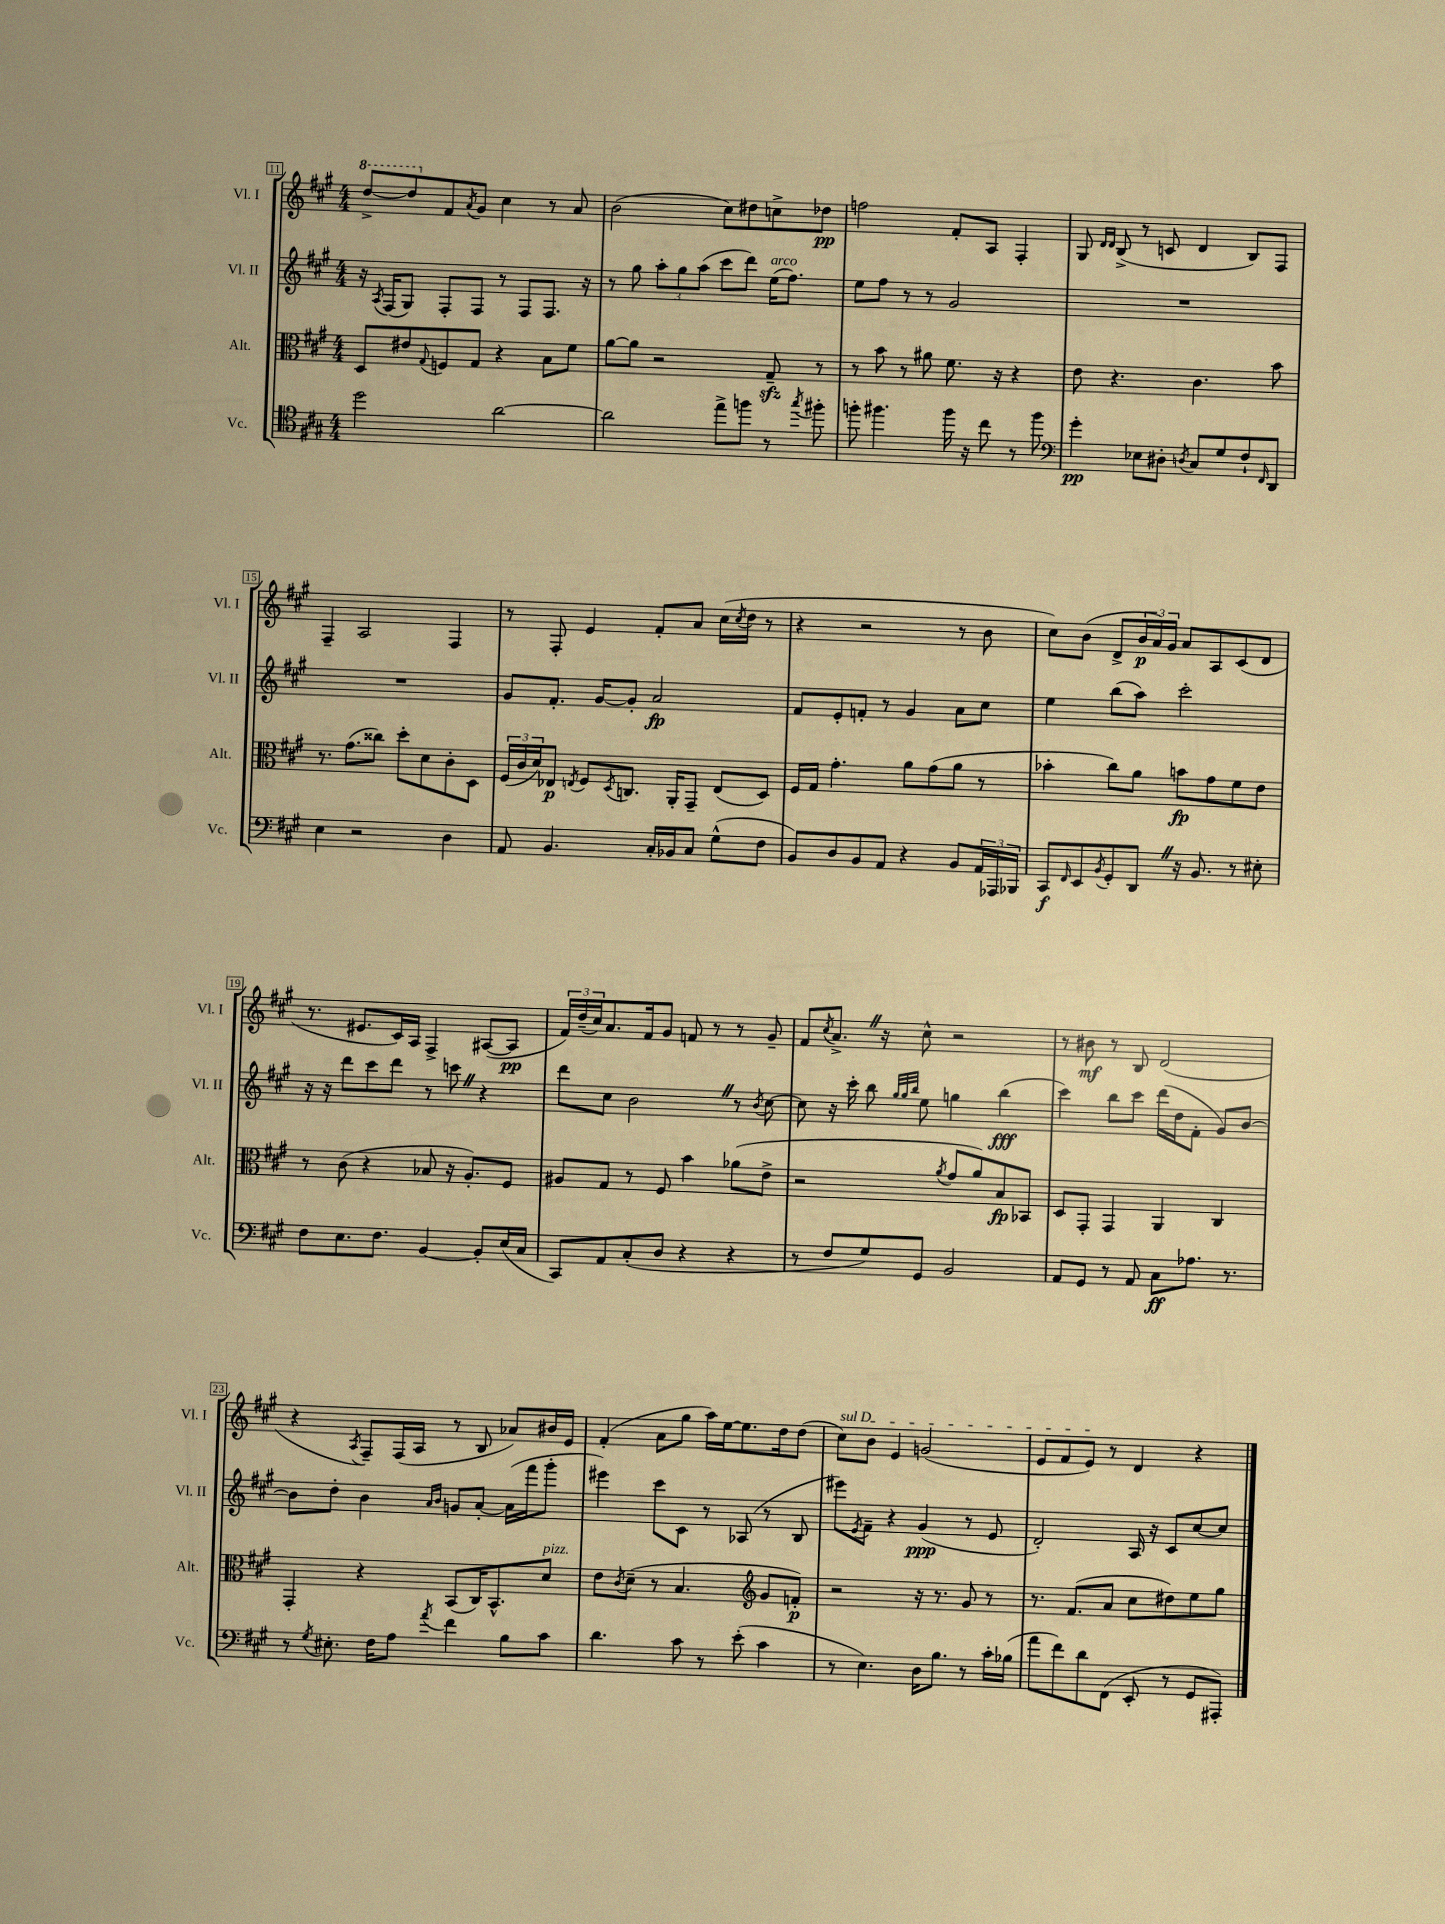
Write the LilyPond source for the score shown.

<<
\new StaffGroup <<
\new Staff = "s0" \with { instrumentName = "Vl. I" shortInstrumentName = "Vl. I" } {
    \clef treble \key a \major \numericTimeSignature \time 4/4
    \ottava #1 d'''8~-> d'''8 \ottava #0 fis'8 \acciaccatura { a'8 } gis'8 cis''4 r8 a'8 |
    b'2( cis''8) dis''8 c''8-> des''8\pp |
    f''2 fis'8-. a8 fis4-. |
    gis8 \grace { d'16 d'16 } b8->( r8 c'8 d'4 b8) fis8 |
    fis4-- a2 fis4 |
    r8 fis8-. e'4 fis'8-. a'8 cis''16( \acciaccatura { cis''8 } d''16 r8 |
    r4 r2 r8 b'8 |
    cis''8) b'8( d'8-> \tuplet 3/2 { b'16\p a'16) gis'16 } a'8 a8 cis'8( d'8 |
    r8. eis'8. cis'16) a16 fis4-> ais8~( ais8\pp |
    \tuplet 3/2 { fis'16) d''16--( cis''16) } a'8. fis'16 gis'8 f'8 r8 r8 gis'8-- |
    fis'8 \acciaccatura { cis''8 } a'8.-> \once \override BreathingSign.text = \markup { \musicglyph "scripts.caesura.straight" } \breathe r16 cis''8-^ r2 |
    r8 bis'8\mf r8 b8 d'2( |
    r4 \acciaccatura { a8 } fis8--) fis16( a16 r8 b8 aes'8) bis'16 e'16 |
    fis'4-.( a'8 gis''8 a''16) e''16~ e''8. d''16 d''8( |
    \once \override TextSpanner.bound-details.left.text = \markup { \italic "sul D" } cis''8\startTextSpan) b'8 e'4 g'2( |
    e'8 fis'8 e'8\stopTextSpan) r8 d'4 r4 \bar "|." |
}
\new Staff = "s1" \with { instrumentName = "Vl. II" shortInstrumentName = "Vl. II" } {
    \clef treble \key a \major \numericTimeSignature \time 4/4
    r16 \acciaccatura { a8 } fis16( gis8) fis8-. fis8 r8 fis8 fis8. r16 |
    r8 gis''8 \tuplet 3/2 { a''8-. gis''8 a''8( } cis'''8 d'''8) e''16^\markup { \italic "arco" }( fis''8.) |
    e''8 fis''8 r8 r8 gis'2 |
    R1 |
    R1 |
    gis'8 fis'8.-. gis'16~ gis'8-. a'2\fp |
    fis'8 e'8-. f'8-. r8 gis'4 a'8 cis''8 |
    e''4 b''8( a''8) cis'''2-. |
    r16 r16 d'''8 cis'''8 d'''8 r8 c'''8 \once \override BreathingSign.text = \markup { \musicglyph "scripts.caesura.straight" } \breathe r4 |
    d'''8 cis''8 b'2 \once \override BreathingSign.text = \markup { \musicglyph "scripts.caesura.straight" } \breathe r8 \acciaccatura { b'8 } cis''8~ |
    cis''8 r16 cis'''16-. b''8 \grace { gis''32 gis''32 b''32 } e''8 g''4 b''4\fff( |
    cis'''4) b''8 cis'''8 d'''16( d''16 fis'8-. gis'8) b'8~ |
    b'8 d''8-. b'4 \grace { a'16 b'16 } g'8 a'8~-. a'16( fis'''16 gis'''8-. |
    eis'''4) cis'''8 cis'8 r8 aes8( r8 b8 |
    eis'''8) \acciaccatura { e'8 } fis'8-- r4 gis'4\ppp( r8 e'8 |
    d'2-.) a16 r16 cis'8 cis''8~ cis''8 \bar "|." |
}
\new Staff = "s2" \with { instrumentName = "Alt." shortInstrumentName = "Alt." } {
    \clef alto \key a \major \numericTimeSignature \time 4/4
    d8 eis'8 \appoggiatura { gis8 } f8 gis8 r4 b8 fis'8 |
    a'8~ a'8 r2 gis8--\sfz r8 |
    r8 b'8 r8 ais'8 fis'8. r16 r4 |
    e'8 r4. cis'4. b'8 |
    r8. gis'8.( cisis''8) d''8-. d'8 cis'8-. d8 |
    \tuplet 3/2 { fis16( cis'16 d'16) } ees8\p \acciaccatura { e8 } fis8 \acciaccatura { d8 } c8. a,16-. gis,8-- e8( d8) |
    fis16 gis16 gis'4.-. a'8 gis'8( a'8 r8 |
    bes'4-. cis''8) a'8 b'8\fp gis'8 fis'8 e'8 |
    r8 cis'8( r4 bes8 r16 a8.-.) fis8 |
    ais8 gis8 r8 fis8 b'4 aes'8( e'8-> |
    r2 \acciaccatura { a'8 } gis'8 a'8) b8\fp bes,8 |
    d8 gis,8-. gis,4 a,4 cis4 |
    gis,4-. r4 b,8( cis16) b,8.-^ d'8^\markup { \italic "pizz." } |
    e'8 \acciaccatura { cis'8 } d'8--( r8 b4. \clef treble gis'8 f'8-.\p) |
    r2 r16 r8. gis'8 r8 |
    r8. fis'8.( a'8 cis''8 dis''8) e''8 gis''8 \bar "|." |
}
\new Staff = "s3" \with { instrumentName = "Vc." shortInstrumentName = "Vc." } {
    \clef tenor \key a \major \numericTimeSignature \time 4/4
    d''2 a'2~ |
    a'2 e''8-> f''8 r8 \acciaccatura { gis''8 } fis''8-. |
    f''8-. fis''4. fis''16 r16 cis''8 r8 fis''8 |
    \clef bass gis'4-.\pp ees8 dis8-. \acciaccatura { d8 } cis8 gis8 fis8-! \grace { fis,16 } d,8 |
    e4 r2 d4 |
    a,8 b,4. cis16-. bes,16 cis8 gis8-^( fis8 |
    b,8) d8 b,8 a,8 r4 b,8 \tuplet 3/2 { a,16 aes,,16 bes,,16 } |
    cis,8\f \grace { fis,16 } e,8 \acciaccatura { b,8 } gis,8-. d,8 \once \override BreathingSign.text = \markup { \musicglyph "scripts.caesura.straight" } \breathe r16 b,8. r8 eis8-. |
    fis8 e8. fis8. b,4~ b,8-. e16( cis16 |
    cis,8) a,8 cis8-.( d8 r4 r4 |
    r8 fis8 gis8) gis,8 b,2 |
    a,8 gis,8 r8 a,8 cis8\ff aes8. r8. |
    r8 \acciaccatura { gis8 } eis8.-. fis16 a8 \acciaccatura { a'8 } fis'4 b8 cis'8 |
    d'4. cis'8 r8 e'8-.( cis'4 |
    r8 e4.) d16 b8. r8 cis'16-. bes16( |
    a'8 fis'8) d'8 fis,8( e,8-. r8 gis,8 ais,,8-.) \bar "|." |
}
>>
>>
\layout { \context { \Score currentBarNumber = #11 \override BarNumber.stencil = #(make-stencil-boxer 0.1 0.3 ly:text-interface::print) } }
